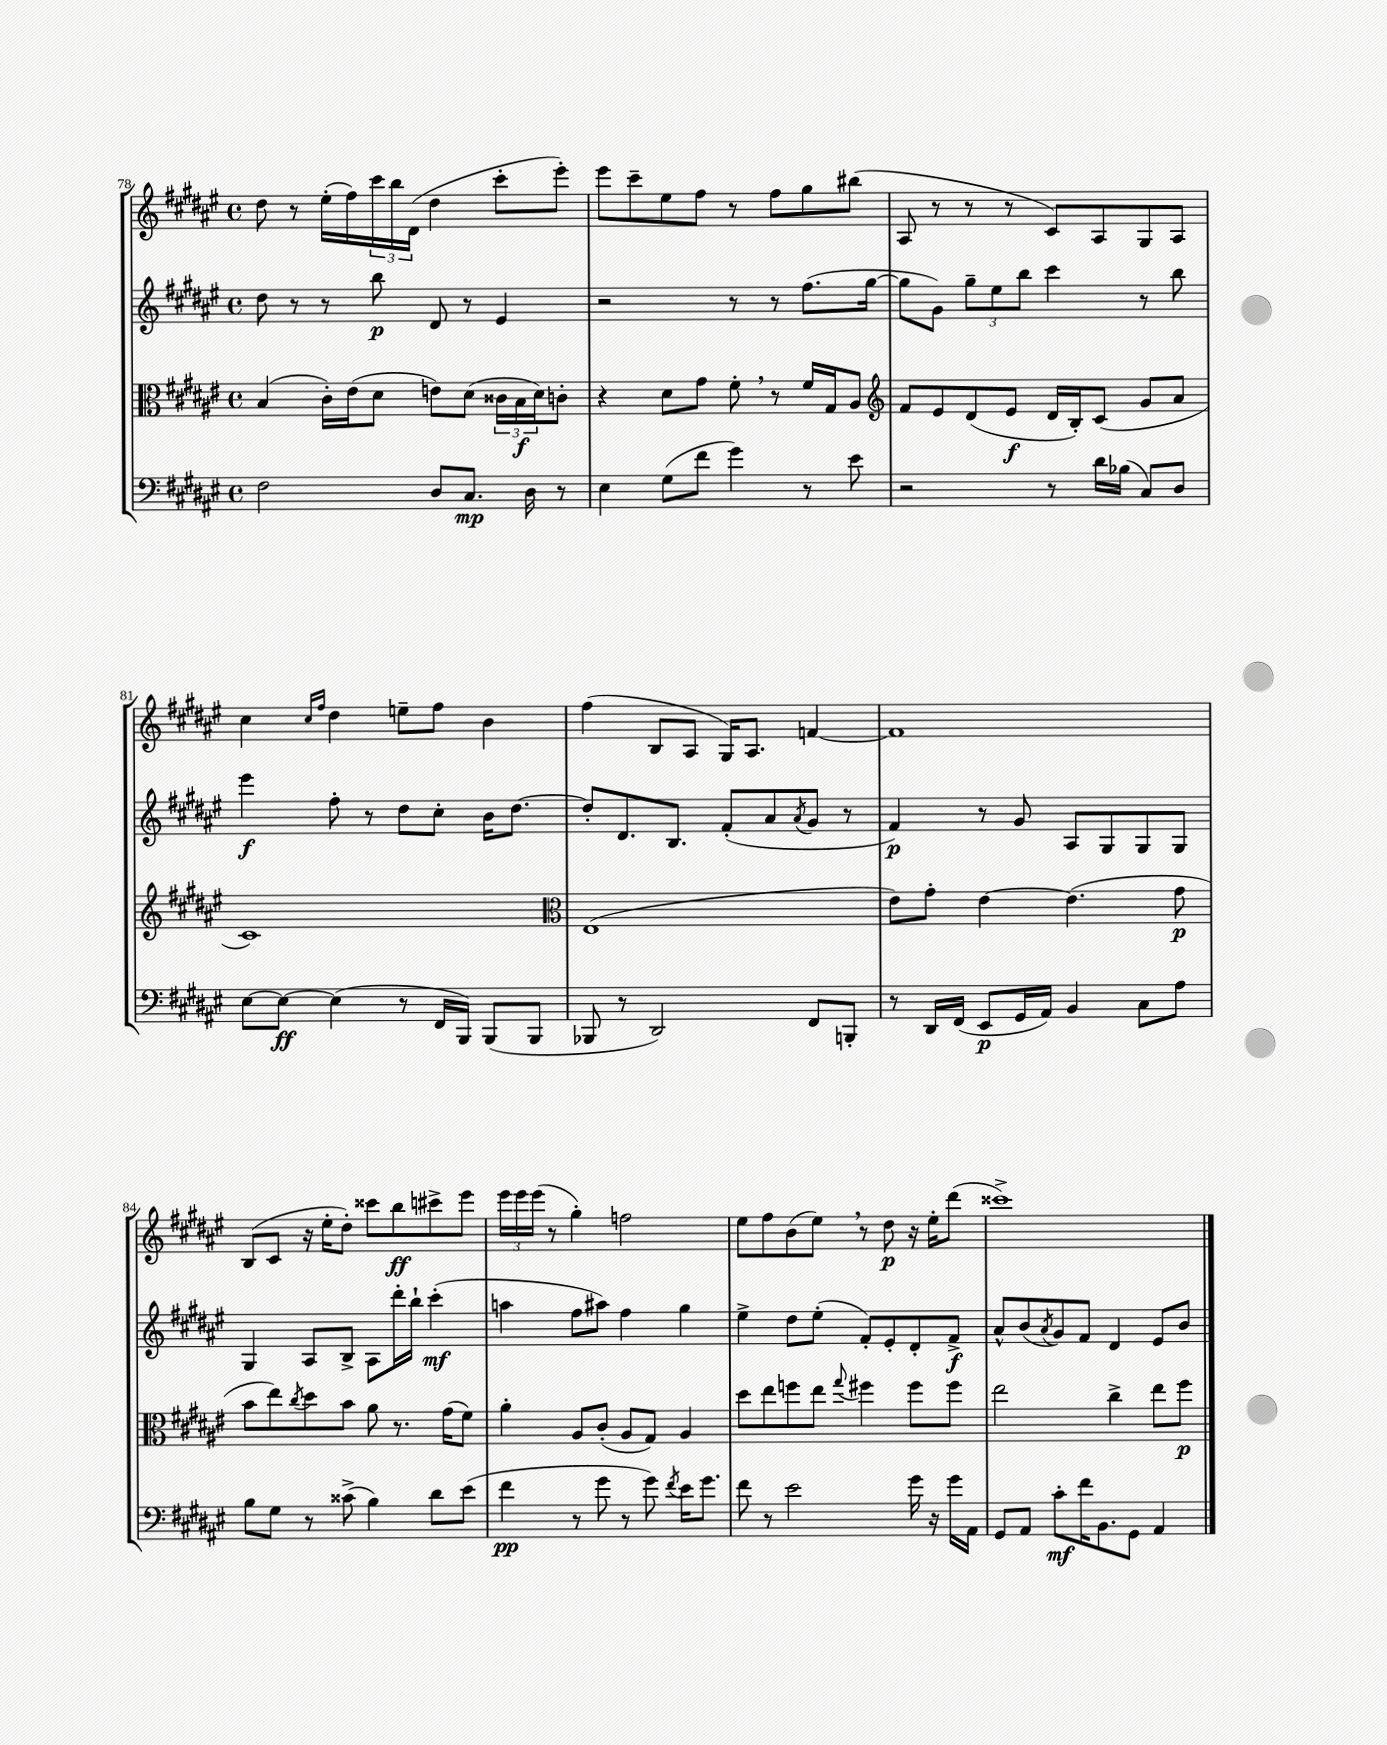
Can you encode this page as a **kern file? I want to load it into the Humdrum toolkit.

**kern	**dynam	**kern	**dynam	**kern	**dynam	**kern	**dynam
*part4	*part4	*part3	*part3	*part2	*part2	*part1	*part1
*staff4	*staff4	*staff3	*staff3	*staff2	*staff2	*staff1	*staff1
*clefF4	*	*clefC3	*	*clefG2	*	*clefG2	*
*k[f#c#g#d#a#e#]	*	*k[f#c#g#d#a#e#]	*	*k[f#c#g#d#a#e#]	*	*k[f#c#g#d#a#e#]	*
*M4/4	*	*M4/4	*	*M4/4	*	*M4/4	*
*met(c)	*	*met(c)	*	*met(c)	*	*met(c)	*
=78	=78	=78	=78	=78	=78	=78	=78
2F#\	.	(4B/	.	8dd#\	.	8dd#\	.
.	.	.	.	8r	.	8r	.
.	.	16c#'\LL)	.	8r	.	(16ee#'\LL	.
.	.	(16e#\J	.	.	.	16ff#\)	.
.	.	8d#\J	.	8bb\	p	24ccc#\	.
.	.	.	.	.	.	24bb\	.
.	.	.	.	.	.	(24d#\JJ	.
8D#/L	.	8en\L)	.	8d#/	.	4dd#\	.
8.C#/J	mp	(8d#\J	.	8r	.	.	.
.	.	24c##X\LL	.	4e#/	.	8ccc#'\L	.
.	.	24B\	f	.	.	.	.
16D#\	.	.	.	.	.	.	.
.	.	24d#\J)	.	.	.	.	.
8r	.	8cn'\J	.	.	.	8eee#'\J)	.
=79	=79	=79	=79	=79	=79	=79	=79
4E#\	.	4r	.	2r	.	8eee#\L	.
.	.	.	.	.	.	8ccc#~\	.
(8G#\L	.	8d#\L	.	.	.	8ee#\	.
8f#\J	.	8g#\J	.	.	.	8ff#\J	.
4g#\)	.	8f#',\	.	8r	.	8r	.
.	.	8r	.	8r	.	8ff#\L	.
8r	.	16f#/LL	.	(8.ff#\L	.	8gg#\	.
.	.	16G#/J	.	.	.	.	.
8e#\	.	8A#/J	.	.	.	(8bb#X\J	.
.	.	.	.	[16gg#\Jk	.	.	.
=80	=80	=80	=80	=80	=80	=80	=80
*	*	*clefG2	*	*	*	*	*
2r	.	8f#/L	.	8gg#\L]	.	8A#/	.
.	.	8e#/	.	8g#\J)	.	8r	.
.	.	(8d#/	.	12gg#~\L	.	8r	.
.	.	.	.	12ee#\	.	.	.
.	.	8e#/J	f	.	.	8r	.
.	.	.	.	12bb\J	.	.	.
8r	.	16d#/LL	.	4ccc#\	.	8c#/L)	.
.	.	16B'/J)	.	.	.	.	.
16d#\LL	.	(8c#/J	.	.	.	8A#/	.
(16B-X\JJ	.	.	.	.	.	.	.
8C#/L)	.	8g#/L	.	8r	.	8G#/	.
8D#/J	.	8a#/J	.	8bb\	.	8A#/J	.
!!LO:LB:g=z
=81	=81	=81	=81	=81	=81	=81	=81
[8E#\L	.	1c#)	.	4eee#\	f	4cc#\	.
8E#\J_	ff	.	.	.	.	.	.
.	.	.	.	.	.	16qqcc#/LL	.
.	.	.	.	.	.	16qqff#/JJ	.
(4E#\]	.	.	.	8ff#'\	.	4dd#\	.
.	.	.	.	8r	.	.	.
8r	.	.	.	8dd#\L	.	8een~\L	.
16FF#/LL	.	.	.	8cc#'\J	.	8ff#\J	.
16BBB/JJ)	.	.	.	.	.	.	.
(8BBB/L	.	.	.	16b\KL	.	4b\	.
.	.	.	.	[8.dd#\J	.	.	.
8BBB/J	.	.	.	.	.	.	.
=82	=82	=82	=82	=82	=82	=82	=82
*	*	*clefC3	*	*	*	*	*
8BBB-X/	.	(1E#	.	8dd#'/L]	.	(4ff#\	.
8r	.	.	.	8.d#/	.	.	.
2DD#/)	.	.	.	.	.	8B/L	.
.	.	.	.	8.B/J	.	.	.
.	.	.	.	.	.	8A#/J	.
.	.	.	.	(8f#'/L	.	16G#/KL)	.
.	.	.	.	.	.	8.A#/J	.
.	.	.	.	8a#/	.	.	.
.	.	.	.	8qa#/	.	.	.
8FF#/L	.	.	.	8g#/J	.	[4fn/	.
8BBBn'/J	.	.	.	8r	.	.	.
=83	=83	=83	=83	=83	=83	=83	=83
8r	.	8e#\L)	.	4f#/)	p	1f]	.
16DD#/LL	.	8g#'\J	.	.	.	.	.
(16FF#/JJ	.	.	.	.	.	.	.
8EE#/L	p	[4e#\	.	8r	.	.	.
16GG#/L	.	.	.	8g#/	.	.	.
16AA#/JJ)	.	.	.	.	.	.	.
4BB/	.	(4.e#\]	.	8A#/L	.	.	.
.	.	.	.	8G#/	.	.	.
8C#\L	.	.	.	8G#/	.	.	.
8A#\J	.	8g#\	p	8G#/J	.	.	.
!!LO:LB:g=z
=84	=84	=84	=84	=84	=84	=84	=84
8B\L	.	8b\L	.	4G#/	.	(8B/L	.
8G#\J	.	8ee#\)	.	.	.	8c#/J	.
.	.	8qcc#/	.	.	.	.	.
8r	.	8dd#\	.	8A#/L	.	16r	.
.	.	.	.	.	.	16ee#'\KL	.
(8c##X^\	.	8b\J	.	8B^/J	.	8dd#'\J)	.
4B\)	.	8a#\	.	8A#\L	.	8ccc##X\L	.
.	.	8.r	.	16ddd#'\L	.	8bb\	ff
.	.	.	.	16bb`\JJ	.	.	.
8d#\L	.	.	.	(4ccc#'\	mf	8ccc#X^\	.
.	.	(16g#\KL	.	.	.	.	.
(8e#\J	.	8f#\J)	.	.	.	8eee#\J	.
=85	=85	=85	=85	=85	=85	=85	=85
4f#\	pp	4a#'\	.	4aan\	.	24eee#\LL	.
.	.	.	.	.	.	24eee#\	.
.	.	.	.	.	.	(24eee#\JJ	.
.	.	.	.	.	.	8r	.
8r	.	8A#/L	.	8ff#\L	.	4gg#'\)	.
8g#\	.	(8c#'/J	.	8aa#X\J)	.	.	.
8r	.	8A#/L	.	4ff#\	.	2ffn\	.
8g#\)	.	8G#/J)	.	.	.	.	.
8qf#/	.	.	.	.	.	.	.
16e#\KL	.	4A#/	.	4gg#\	.	.	.
8.g#\J	.	.	.	.	.	.	.
=86	=86	=86	=86	=86	=86	=86	=86
8f#\	.	8dd#\L	.	4ee#^\	.	8ee#\L	.
8r	.	8ee#\	.	.	.	8ff#\	.
2e#\	.	8ffn\	.	8dd#\L	.	(8b\	.
.	.	8ee#\J	.	(8ee#'\J	.	8ee#,\J)	.
.	.	8qqgg#/	.	.	.	.	.
.	.	4ff#X\	.	8f#'/L)	.	8r	.
.	.	.	.	8e#'/	.	8dd#\	p
16g#\	.	8ff#\L	.	8d#'/	.	16r	.
16r	.	.	.	.	.	16ee#'\KL	.
16g#\LL	.	8ff#\J	.	8f#^/J	f	(8ddd#\J	.
16AA#\JJ	.	.	.	.	.	.	.
=87	=87	=87	=87	=87	=87	=87	=87
8GG#/L	.	2ee#\	.	8a#^^/L	.	1ccc##X^)	.
8AA#/J	.	.	.	(8b/	.	.	.
.	.	.	.	8qa#/	.	.	.
8c#'\L	mf	.	.	8g#/)	.	.	.
16f#\K	.	.	.	8f#/J	.	.	.
8.BB\	.	.	.	.	.	.	.
.	.	4cc#^\	.	4d#/	.	.	.
8GG#\J	.	.	.	.	.	.	.
4AA#/	.	8ee#\L	.	8e#/L	.	.	.
.	.	8ff#\J	p	8b/J	.	.	.
==	==	==	==	==	==	==	==
*-	*-	*-	*-	*-	*-	*-	*-
